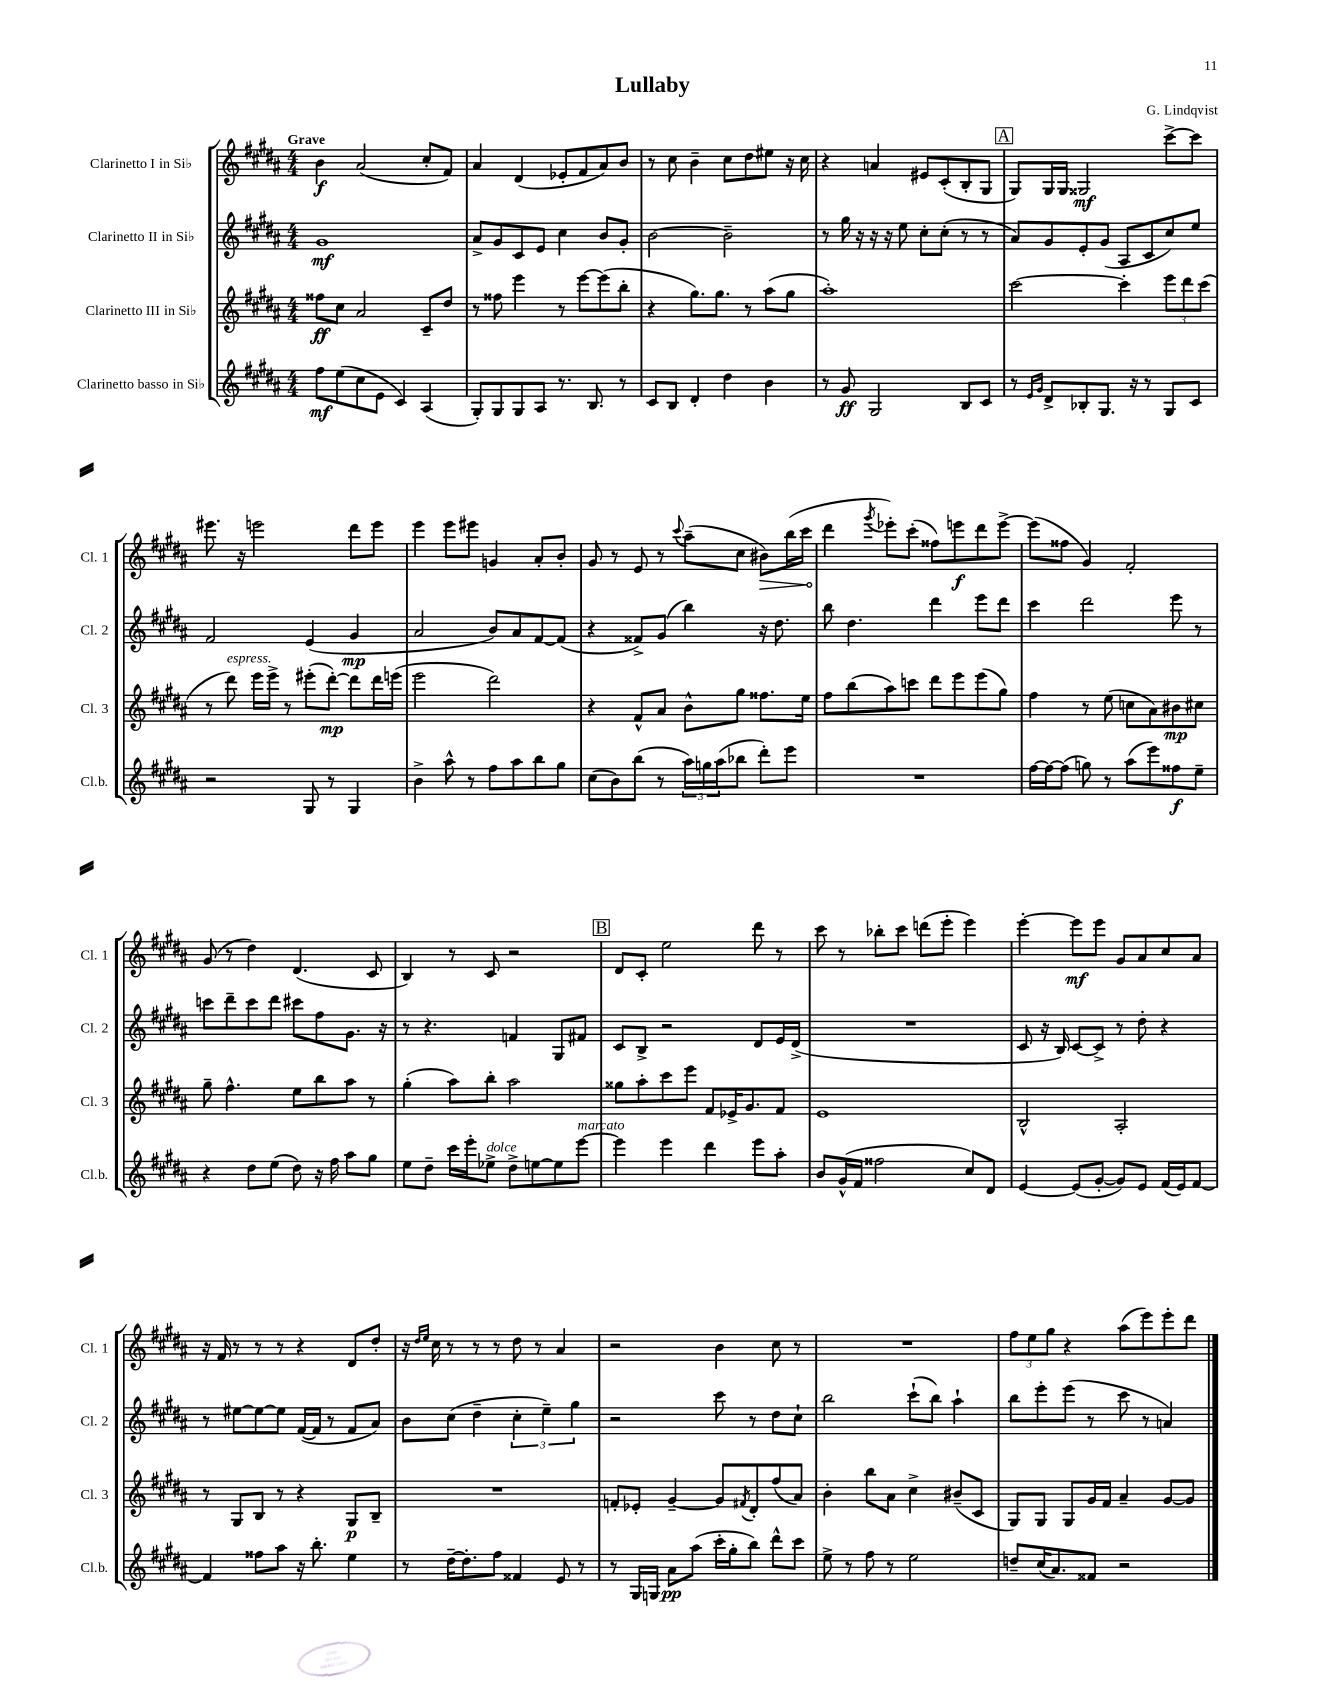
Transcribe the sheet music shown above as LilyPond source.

\header { title = "Lullaby" composer = "G. Lindqvist" }
<<
\new StaffGroup <<
\new Staff = "s0" \with { instrumentName = "Clarinetto I in Sib" shortInstrumentName = "Cl. 1" } {
    \clef treble \key b \major \numericTimeSignature \time 4/4 \tempo "Grave"
    b'4\f ais'2( cis''8-. fis'8) |
    ais'4 dis'4( ees'8-. fis'8 ais'8) b'8 |
    r8 cis''8 b'4-- cis''8 dis''8 eis''8 r16 cis''16 |
    r4 a'4 eis'8 cis'8-.( b8-. gis8 |
    \mark \markup { \box "A" } gis8) gis16 gis16 gisis2\mf cis'''8~-> cis'''8 |
    eis'''8. r16 e'''2 dis'''8 e'''8 |
    e'''4 e'''8 eis'''8 g'4 ais'8-. b'8-. |
    gis'8 r8 e'8 r8 \appoggiatura { cis'''8 } ais''8--( cis''8 \once \override Hairpin.circled-tip = ##t bis'8\>) b''16( cis'''16 |
    dis'''4\! \acciaccatura { gis'''8 } ees'''8-.) cis'''8-.( fisis''8) e'''8\f dis'''8 e'''8~-> |
    e'''8( fisis''8 gis'4) fis'2-. |
    gis'8( r8 dis''4) dis'4.( cis'8 |
    b4) r8 cis'8 r2 |
    \mark \markup { \box "B" } dis'8 cis'8-. e''2 dis'''8 r8 |
    cis'''8 r8 bes''8-. cis'''8 d'''8( e'''8-. e'''4) |
    e'''4~-. e'''8\mf e'''8 gis'8 ais'8 cis''8 ais'8 |
    r16 fis'16 r8 r8 r8 r4 dis'8 dis''8-. |
    r16 \grace { dis''16 e''16 } cis''16 r8 r8 r8 dis''8 r8 ais'4 |
    r2 b'4 cis''8 r8 |
    R1 |
    \tuplet 3/2 { fis''8 e''8 gis''8 } r4 ais''8( e'''8) e'''8-. dis'''8 \bar "|." |
}
\new Staff = "s1" \with { instrumentName = "Clarinetto II in Sib" shortInstrumentName = "Cl. 2" } {
    \clef treble \key b \major \numericTimeSignature \time 4/4
    gis'1\mf |
    ais'8-> gis'8 cis'8 e'8 cis''4 b'8 gis'8-. |
    b'2~ b'2-- |
    r8 gis''16 r16 r16 r16 e''8 cis''8-. cis''8-.( r8 r8 |
    \mark \markup { \box "A" } ais'8) gis'8 e'8-. gis'8( ais8 cis'8 cis''8) e''8 |
    fis'2 e'4( gis'4\mp |
    ais'2 b'8) ais'8 fis'8~ fis'8( |
    r4 fisis'8->) gis'8( b''4) r16 dis''8. |
    b''8 dis''4. dis'''4 e'''8 dis'''8 |
    cis'''4 dis'''2 e'''8 r8 |
    c'''8 dis'''8-- c'''8 dis'''8 cis'''8 fis''8 gis'8. r16 |
    r8 r4. f'4 gis8 fis'8 |
    \mark \markup { \box "B" } cis'8 b8-> r2 dis'8 e'16 dis'16->( |
    R1 |
    cis'8 r16 b16) cis'8~ cis'8-> r8 dis''8-. r4 |
    r8 eis''8~ eis''8~ eis''8 fis'16~( fis'16 r8 fis'8 ais'8) |
    b'8 cis''8( dis''4-- \tuplet 3/2 { cis''4-. e''4--) gis''4 } |
    r2 cis'''8 r8 dis''8 cis''8-! |
    b''2 cis'''8-!( b''8) ais''4-! |
    b''8 e'''8-. e'''8( r8 cis'''8 r8 a'4) \bar "|." |
}
\new Staff = "s2" \with { instrumentName = "Clarinetto III in Sib" shortInstrumentName = "Cl. 3" } {
    \clef treble \key b \major \numericTimeSignature \time 4/4
    fisis''8\ff cis''8 ais'2 cis'8-- dis''8 |
    r8 fisis''8 e'''4 r8 e'''8~ e'''8( b''8-. |
    r4 gis''8.) gis''8. r8 ais''8( gis''8 |
    ais''1-.) |
    \mark \markup { \box "A" } cis'''2~ cis'''4-. \tuplet 3/2 { e'''8 dis'''8 cis'''8( } |
    r8 dis'''8^\markup { \italic "espress." }) e'''16 e'''16-> r8 eis'''8-.( dis'''8~-.\mp) dis'''8 dis'''16 e'''16( |
    e'''2 dis'''2) |
    r4 fis'8-^ ais'8 b'8-^ gis''8 fisis''8. e''16 |
    fis''8 b''8( ais''8) c'''8 dis'''8 e'''8 e'''8( gis''8) |
    fis''4 r8 e''8( c''8 ais'8) bis'8\mp cis''8 |
    gis''8-- fis''4.-^ e''8 b''8 ais''8 r8 |
    gis''4-.( ais''8) b''8-. ais''2 |
    \mark \markup { \box "B" } gisis''8 ais''8-. cis'''8 e'''8 fis'8 ees'16-> gis'8. fis'8 |
    e'1 |
    b2-^ ais2-. |
    r8 gis8 b8 r8 r4 gis8\p b8-- |
    R1 |
    f'8-. ees'8-. gis'4~-- gis'8 \acciaccatura { fis'8 } dis'8-. fis''8( ais'8) |
    b'4-. b''8 ais'8 cis''4-> bis'8--( cis'8 |
    gis8) gis8 gis8 gis'16 fis'16 ais'4-- gis'8~ gis'8 \bar "|." |
}
\new Staff = "s3" \with { instrumentName = "Clarinetto basso in Sib" shortInstrumentName = "Cl.b." } {
    \clef treble \key b \major \numericTimeSignature \time 4/4
    fis''8\mf e''8( cis''8 e'8 cis'4) ais4( |
    gis8-.) gis8 gis8 ais8 r8. b8. r8 |
    cis'8 b8 dis'4-. dis''4 b'4 |
    r8 gis'8\ff gis2 b8 cis'8 |
    \mark \markup { \box "A" } r8 \grace { e'16 gis'16 } dis'8-> bes8-. gis8. r16 r8 gis8 cis'8 |
    r2 gis8 r8 gis4 |
    b'4-> ais''8-^ r8 fis''8 ais''8 b''8 gis''8 |
    cis''8( b'8) b''8( r8 \tuplet 3/2 { ais''16) g''16 ais''16( } bes''8 dis'''8-.) e'''8 |
    R1 |
    fis''16~ fis''16~ fis''8( g''8) r8 ais''8( e'''8) fisis''8\f e''8-- |
    r4 dis''8 e''8( dis''8) r16 fis''16 ais''8 gis''8 |
    e''8 dis''8-- cis'''16 e'''16-. ees''8->^\markup { \italic "dolce" } dis''8-> e''8~ e''8 e'''8~^\markup { \italic "marcato" } |
    \mark \markup { \box "B" } e'''4 e'''4 dis'''4 e'''8 ais''8-. |
    b'8 gis'16-^( fis'16 fisis''2 cis''8) dis'8 |
    e'4~ e'8( gis'8~-. gis'8) e'8 fis'16( e'16) fis'8~ |
    fis'4 fisis''8 ais''8 r16 b''8.-. e''4 |
    r8 dis''16~-- dis''8.-. fis''8 fisis'4 e'8 r8 |
    r8 gis16 g16 ais'8\pp ais''8( cis'''16-. gis''16-. b''8) dis'''8-^ cis'''8 |
    e''8-> r8 fis''8 r8 e''2 |
    d''8-- cis''16( ais'8.) fisis'8 r2 \bar "|." |
}
>>
>>
\layout { \context { \Score \remove "Bar_number_engraver" } }
